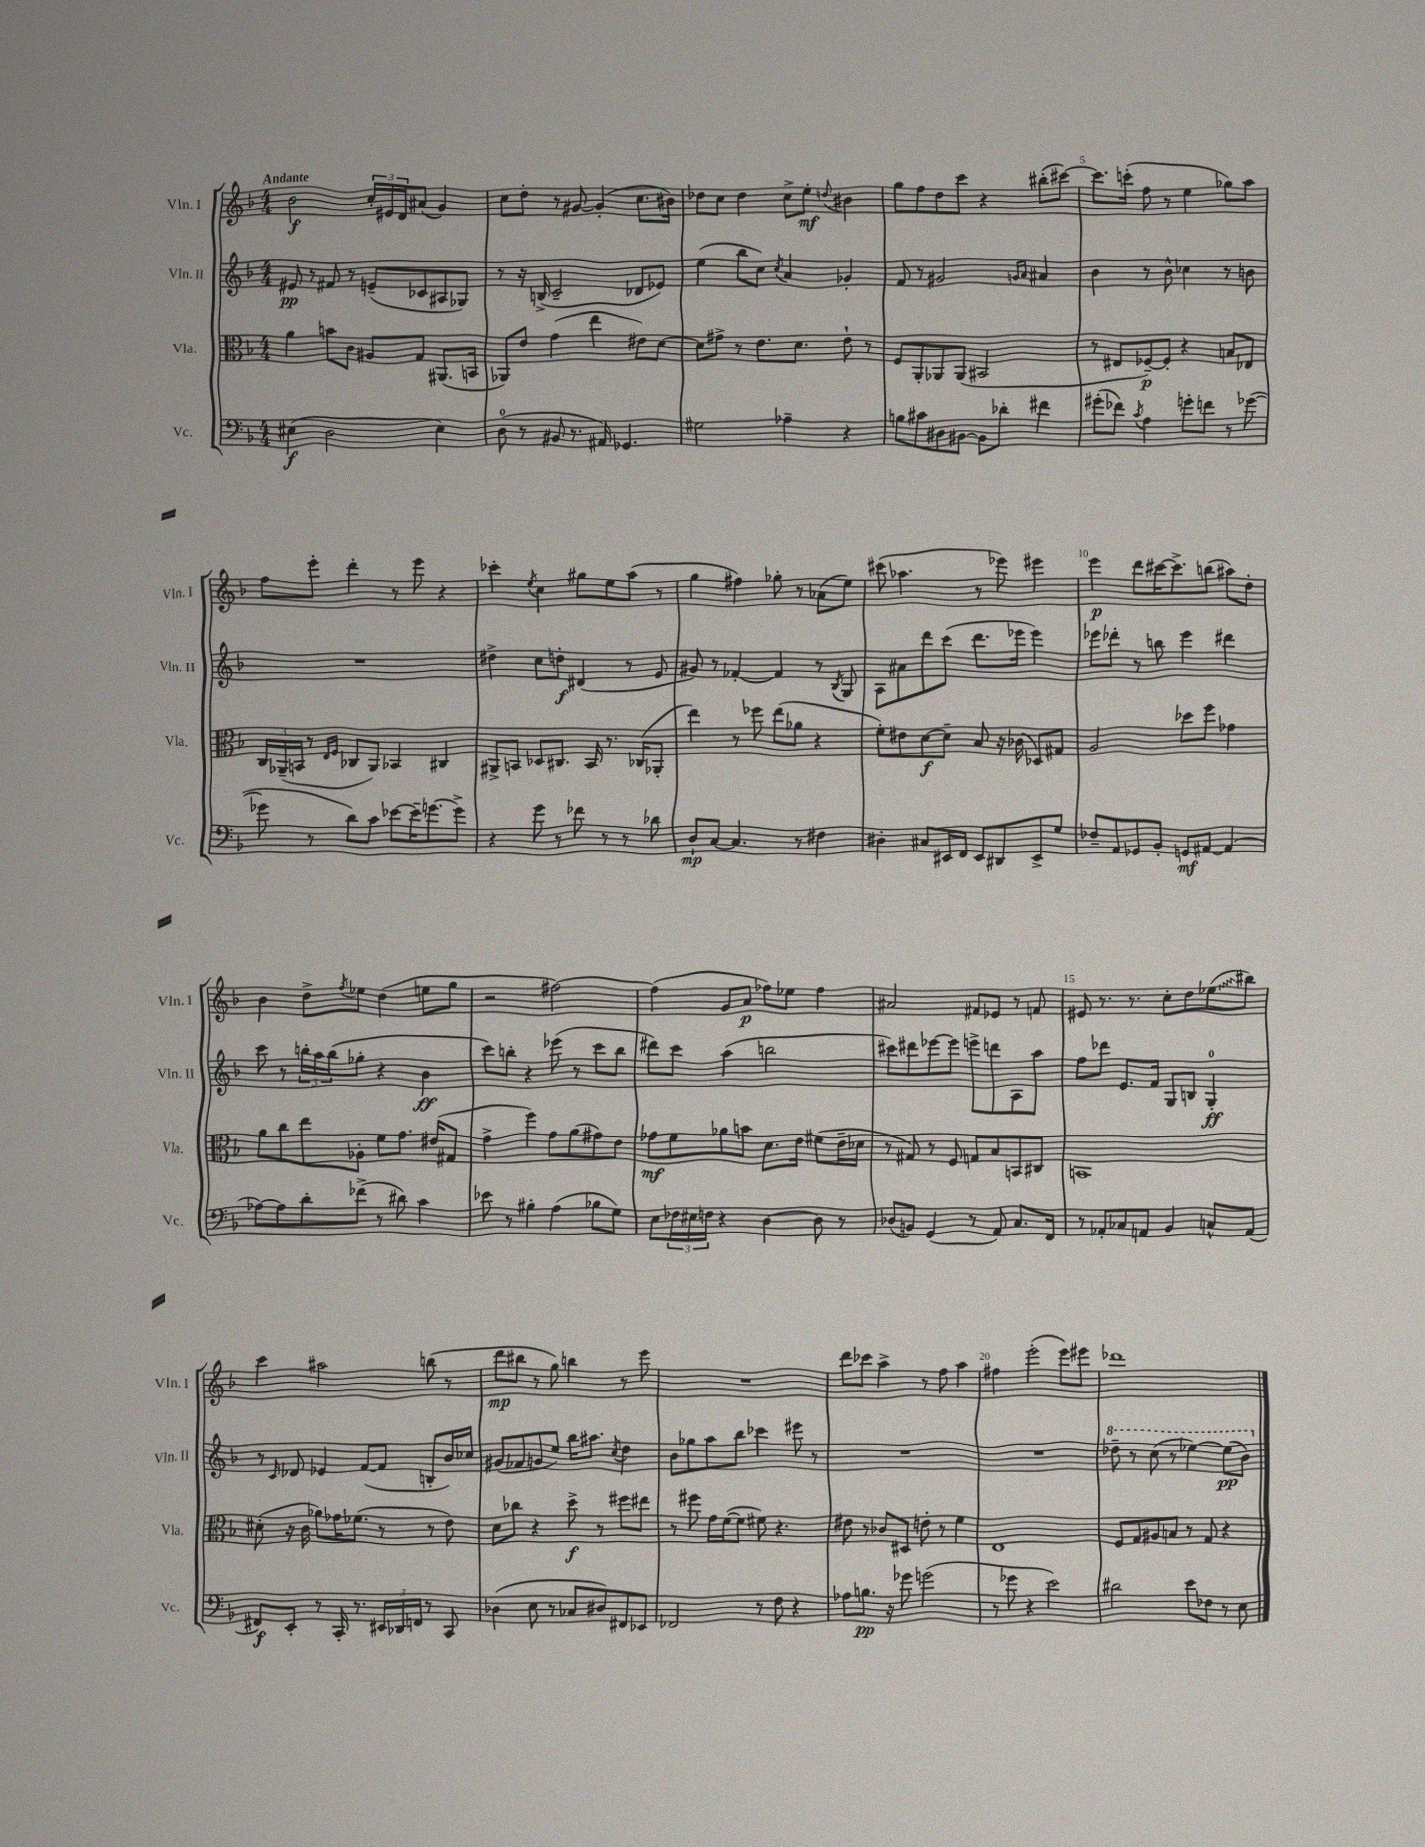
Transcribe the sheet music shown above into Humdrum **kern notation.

**kern	**kern	**kern	**kern
*staff4	*staff3	*staff2	*staff1
*clefF4	*clefC3	*clefG2	*clefG2
*k[b-]	*k[b-]	*k[b-]	*k[b-]
*M4/4	*M4/4	*M4/4	*M4/4
(4E#	4a	8e#	2b-
.	.	8r	.
2D	8b	8f#	.
.	8c	8r	.
.	8A#	(8e~	24cc'
.	.	.	24e#
.	.	.	24d
.	8G	8c-	(8a#
4E#)	(8.AA#	8A#	4g)
.	.	8G-)	.
.	16BB	.	.
=	=	=	=
(8D	8AA-)	8r	8cc
8r	8e	16r	8dd'
.	.	(16B^	.
8BB#	(4g	2c~	8r
8.r	.	.	[8g#
.	4ee	.	(4g#']
16AA#)	.	.	.
4.GG-	.	.	.
.	8e#)	8d-	8.cc
.	[8d	8e-)	.
.	.	.	16b#)
=	=	=	=
2G#	8d]	(4ee	8dd-
.	8g#^	.	8cc
.	8r	8bb-	4dd-
.	8.e	8cc)	.
.	.	8qcc	.
4A-~	.	4a	8cc^
.	8.d	.	.
.	.	.	8ee'
.	.	.	8qqdd
4r	8e`	4g-'	4b#
.	8r	.	.
=	=	=	=
8B	8F	8f	8gg
8c#	8AA'	8r	8ff
8D#	8AA-	2g#	8dd
[8BB#	(8AA-	.	8ccc
8BB#]	2BB#	.	4r
8d-'	.	.	.
.	.	16qqg	.
.	.	16qqa	.
4f#	.	4a#	(8bb#'
.	.	.	[8ccc#)
=	=	=	=
(8g#'	8r	4b-	8.ccc#]
8f-)	8E#	.	.
.	.	.	(16ccc'
8qc	.	.	.
4A	[8F-~)	8r	8ff
.	8F-']	8b-^^	8r
8g'	4r	4cc-	4ee
8f	.	.	.
8r	8B	8r	8gg-)
([8g-	8E-	8b	8aa
=	=	=	=
8g-]	24C	1r	8ff
.	(24AA-~	.	.
.	24BB	.	.
8r	8r	.	8eee'
.	16qqE	.	.
.	16qqF	.	.
8d)	8C-	.	4ddd'
8c	8AA-)	.	.
[8e-	4BB-	.	8r
16e-~]	.	.	8eee
[8.g	.	.	.
.	4C#	.	4r
8g^]	.	.	.
=	=	=	=
4r	8AA#^	4dd#^	4ccc-'
.	8BB	.	.
.	.	.	8qee
8g	8D-	8cc	4cc
8r	8.C#	8dd'	.
8f-	.	(4d#	8gg#
.	16BB	.	.
8r	8.r	.	8ee
8r	.	8r	(8aa
.	(16C-	.	.
8d-	8AA-'	8e	8r
=	=	=	=
8D`	4ee)	8g#)	4gg
[8C	.	8r	.
4.C]	8r	[4f-'	4ff#)
.	8ff-	.	.
.	(8ee	4f-]	8gg-'
8r	8a-	.	8r
4F#	4r	8r	(8a-
.	.	8qB-	.
.	.	8G	8ee)
=	=	=	=
4D#'	8f')	8A	(8ccc#
.	8e#	8a#	4.aa-
8C#	[8d	8ddd	.
16EE#	8d~]	(8ccc	.
16FF	.	.	.
8EE#	8B-	8.ddd	8r
8DD#	16r	.	8eee-)
.	(16c-	16eee-	.
8EE#^	8D-)	4eee-)	4eee#
8G	8G#	.	.
=	=	=	=
8F-~	2A	8eee-	4eee
8AA	.	8ddd-'	.
8GG-	.	8r	8ddd
8BB-'	.	8bb	[16ccc#
.	.	.	8.ccc#^]
8GG	8dd-	4eee-	.
[8AA#	8ff	.	(8bb
(4AA#]	4g-	4ddd#	8aa#)
.	.	.	8dd'
=	=	=	=
[8A-)	8a	8ccc	4b-
8A-]	8cc	8r	.
8d'	8ee	24bb'	8dd^
.	.	24aa	.
.	.	(24bb	.
.	.	.	8qff
(8f-^	8A-'	8gg-'	8ee-
8r	8f	4r	(4dd
8d#)	8.g	.	.
4c	.	4b-	8ee
.	(16e#	.	.
.	8G#	.	8gg
=	=	=	=
8e-	4g^	8ccc)	2r
8r	.	8bb'	.
4B#'	4ff)	4r	.
(4A	8g	(8eee-	[2ff#)
.	(8a	8r	.
8B-	8g#)	8ccc	.
8G)	8e	8bb	.
=	=	=	=
8E	8g-	8ddd#)	(4ff#]
24F-	8f	8ccc	.
24E#	.	.	.
24F	.	.	.
4r	8a-	(4aa	8g
.	8b	.	8a
[4D	8.d	2bb	8ff-)
.	.	.	8ee-
.	16e	.	.
8D]	(8f#	.	4ff-
8r	16e~	.	.
.	16d-	.	.
=	=	=	=
(8D-	8r	8ccc#)	2a#
8BB)	8G#)	8ddd#	.
(4GG	8r	[8eee-	.
.	8F	8eee-]	.
8r	8G	8eee^	8f#
8AA)	8B-	8ddd	8e-
8.C	8BB	8A	8r
.	8C#	8aa	8f
16FF	.	.	.
=	=	=	=
8r	1BB	8ff	8e#
8AA-'	.	8ddd-	8.r
8C-	.	8.e	.
.	.	.	8.r
8AA	.	.	.
.	.	16f	.
4BB-	.	8G	8cc'
.	.	8B	8dd
8C^^	.	4G'	(8ee-
(8AA	.	.	8bb#)
=	=	=	=
8FF#)	(8d#'	8r	4ccc
.	.	16qqc	.
8EE'	16r	8d-	.
.	16c	.	.
8r	8a-)	4e-	2aa#
16CC'	16g-	.	.
8.r	(8.f-	.	.
.	.	([8f	.
24EE#	8r	8f]	.
24DD-	.	.	.
24FF	.	.	.
8r	8r	8B'	(8bb
8CC	8e)	16b-)	8r
.	.	16cc-	.
=	=	=	=
(4D-	8d	(8g#	8ddd
.	8cc-	8f-	8bb#
8E	4r	8g	8r
8r	.	8ee)	8gg)
8C-	8dd^	16bb-	4bb
.	.	8.aa#	.
8D#)	8r	.	.
.	.	8qcc	.
8FF#	8ff#	4dd	8r
8EE-	8ee#	.	8eee
=	=	=	=
2FF-	8r	8b-	1r
.	8ff#	8gg-	.
.	16g	8aa	.
.	([16f	.	.
.	8f]	8bb-	.
8r	8f#)	4ccc-	.
8F	4.r	.	.
4r	.	8eee#	.
.	.	8r	.
=	=	=	=
8A-	8e#	1r	8ddd
8.B	8r	.	8ccc-
.	8c-	.	4aa^
16r	.	.	.
8g-	8D#	.	.
(2g	8e'	.	8r
.	8r	.	8ff
.	4f	.	4aa
=	=	=	=
8r	1E	1r	4ff#
8g-	.	.	.
4r	.	.	(2eee'
2e)	.	.	.
.	.	.	8eee)
.	.	.	8eee#
=	=	=	=
2d#	8F	8ddd-~	1ddd-
.	8G	8r	.
.	8A#	(8ccc	.
.	8B	8r	.
8e	8r	[4eee-)	.
8F-	8G	.	.
8r	4r	(8eee-]	.
8E	.	8bb-)	.
==	==	==	==
*-	*-	*-	*-
